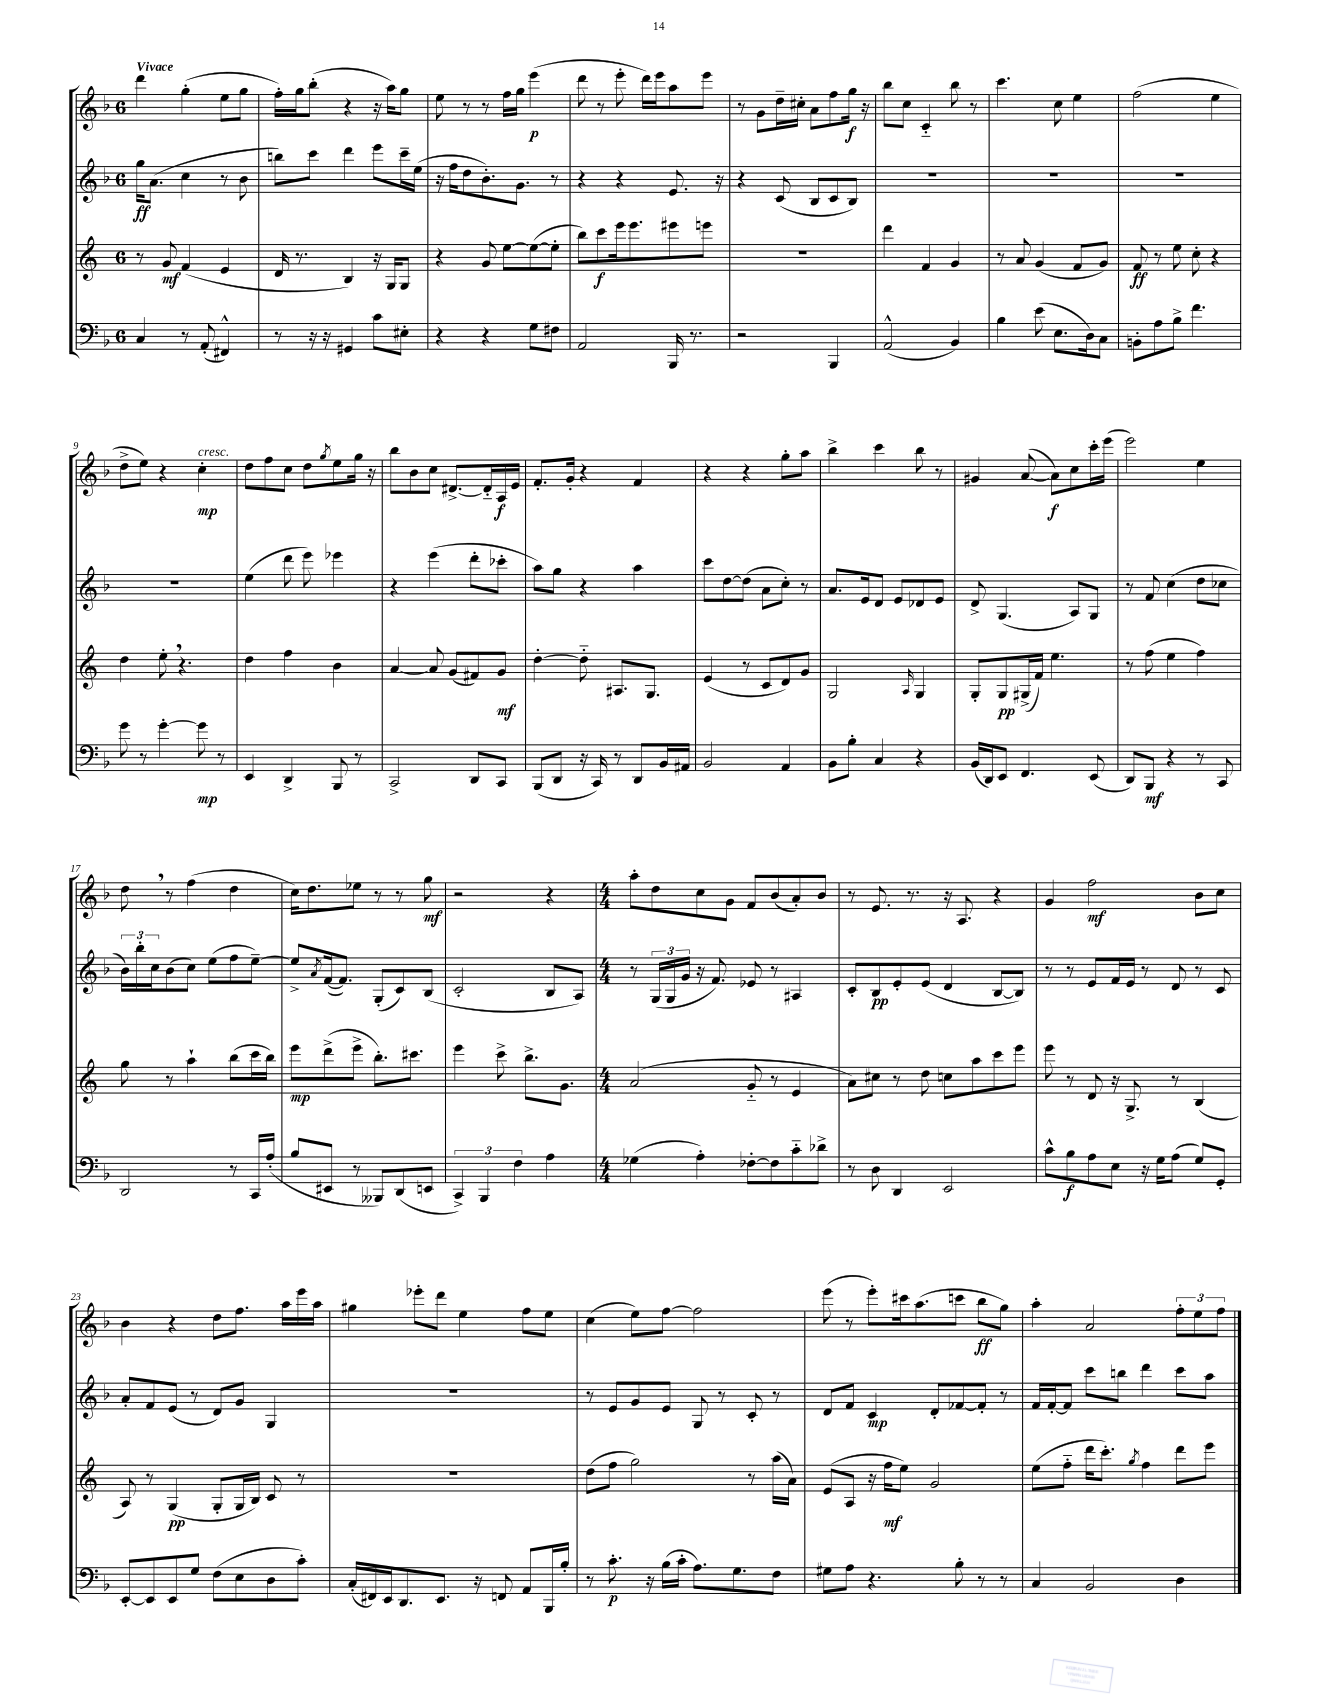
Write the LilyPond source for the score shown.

<<
\new StaffGroup <<
\new Staff = "s0" {
    \clef treble \key f \major \once \override Staff.TimeSignature.style = #'single-digit \time 6/8 \tempo "Vivace"
    d'''4 g''4-.( e''8 g''8 |
    f''16-.) g''16 bes''8-.( r4 r16 a''16) g''8 |
    e''8 r8 r8 f''16 g''16 e'''4\p( |
    d'''8 r8 e'''8-. d'''16) e'''16 a''8 e'''8 |
    r8 g'8 d''16-- cis''16-. a'8 f''8 g''16\f r16 |
    bes''8 c''8 c'4-_ bes''8 r8 |
    c'''4. c''8 e''4 |
    f''2( e''4 |
    d''8-> e''8) r4 c''4-.\mp^\markup { \italic "cresc." } |
    d''8 f''8 c''8 d''8 \acciaccatura { g''8 } e''8 g''16 r16 |
    bes''8 bes'8 c''8 dis'8.~-> dis'16-_ a16\f e'16 |
    f'8.-. g'16-. r4 f'4 |
    r4 r4 g''8-. a''8 |
    bes''4-> c'''4 bes''8 r8 |
    gis'4 a'8~( a'8\f) c''8 c'''16-. e'''16( |
    e'''2) e''4 |
    d''8 \breathe r8 f''4( d''4 |
    c''16) d''8. ees''8 r8 r8 g''8\mf |
    r2 r4 |
    \numericTimeSignature \time 4/4 a''8-. d''8 c''8 g'8 f'8 bes'8( a'8-.) bes'8 |
    r8 e'8. r8. r16 a8. r4 |
    g'4 f''2\mf bes'8 c''8 |
    bes'4 r4 d''8 f''8. a''16 e'''16 a''16 |
    gis''4 ees'''8-. d'''8 e''4 f''8 e''8 |
    c''4( e''8) f''8~ f''2 |
    e'''8( r8 e'''8-.) cis'''16 a''8.( c'''8 bes''8\ff g''8) |
    a''4-. a'2 \tuplet 3/2 { f''8-. e''8 f''8 } \bar "|." |
}
\new Staff = "s1" {
    \clef treble \key f \major \once \override Staff.TimeSignature.style = #'single-digit \time 6/8
    g''16\ff a'8.( c''4 r8 bes'8 |
    b''8) c'''8 d'''4 e'''8 c'''16-- e''16( |
    r16 f''16 d''8 bes'8.-.) g'8. r8 |
    r4 r4 e'8. r16 |
    r4 c'8( bes8 c'8 bes8) |
    R2. |
    R2. |
    R2. |
    R2. |
    e''4( d'''8 e'''8) ees'''4 |
    r4 e'''4( d'''8-. ces'''8-. |
    a''8) g''8 r4 a''4 |
    c'''8 d''8~ d''8( a'8 c''8-.) r8 |
    a'8. e'16 d'8 e'8 des'8 e'8 |
    d'8-> g4.( a8) g8 |
    r8 f'8 c''4( d''8 ces''8 |
    \tuplet 3/2 { bes'16) bes''16-. c''16 } bes'8( c''8) e''8( f''8 e''8~--) |
    e''8-> \acciaccatura { a'8 } f'16~( f'8.) g8-.( c'8) bes8( |
    c'2-. bes8 a8) |
    \numericTimeSignature \time 4/4 r8 \tuplet 3/2 { g16( g16 g'16 } r16 f'8.) ees'8 r8 ais4 |
    c'8-. bes8\pp e'8-. e'8( d'4 bes8~ bes8) |
    r8 r8 e'8 f'16 e'16 r8 d'8 r8 c'8 |
    a'8-. f'8 e'8( r8 d'8) g'8 g4 |
    R1 |
    r8 e'8 g'8 e'8 g8 r8 c'8-. r8 |
    d'8 f'8 c'4\mp d'8-. fes'8~ fes'8-. r8 |
    f'16 f'16~-. f'8 c'''8 b''8 d'''4 c'''8 a''8 \bar "|." |
}
\new Staff = "s2" {
    \clef treble \key c \major \once \override Staff.TimeSignature.style = #'single-digit \time 6/8
    r8 g'8\mf f'4( e'4 |
    d'16 r8. b4) r16 g16 g8 |
    r4 g'8 e''8~ e''8~( e''8-. |
    b''8) c'''8\f e'''16 e'''8. eis'''8 e'''8 |
    R2. |
    d'''4 f'4 g'4 |
    r8 a'8 g'4( f'8 g'8) |
    f'8\ff r8 e''8 c''8-. r4 |
    d''4 e''8-. \breathe r4. |
    d''4 f''4 b'4 |
    a'4~ a'8 g'8( fis'8) g'8\mf |
    d''4~-. d''8-_ ais8. g8. |
    e'4( r8 c'8 d'8) g'8 |
    g2 \grace { a16 } g4 |
    g8-. g8\pp gis16->( f'16) e''4. |
    r8 f''8( e''4 f''4) |
    g''8 r8 a''4-! b''8( c'''16 b''16) |
    e'''8\mp d'''8->( e'''8-> b''8.-.) cis'''8. |
    e'''4 c'''8-> b''8.-> g'8. |
    \numericTimeSignature \time 4/4 a'2( g'8-_ r8 e'4 |
    a'8) cis''8 r8 d''8 c''8 a''8 c'''8 e'''8 |
    e'''8 r8 d'8 r16 g8.-> r8 b4( |
    a8) r8 g4\pp( g8-. g16 b16) c'8 r8 |
    R1 |
    d''8( f''8 g''2) r8 a''16( a'16) |
    e'8( a8 r16 f''16\mf e''8) g'2 |
    e''8( f''8-_ d'''16 c'''8.-.) \acciaccatura { g''8 } f''4 d'''8 e'''8 \bar "|." |
}
\new Staff = "s3" {
    \clef bass \key f \major \once \override Staff.TimeSignature.style = #'single-digit \time 6/8
    c4 r8 a,8-.( fis,4-^) |
    r8 r16 r16 gis,4 c'8 eis8-. |
    r4 r4 g8 fis8 |
    a,2 bes,,16 r8. |
    r2 bes,,4 |
    a,2-^( bes,4) |
    bes4 e'8( e8. d16) c8 |
    b,8-. a8 bes8-> f'4. |
    g'8 r8 g'4~-. g'8\mp r8 |
    e,4 d,4-> bes,,8 r8 |
    c,2-> d,8 c,8 |
    bes,,8( d,8 r16 c,16) r8 d,8 bes,16 ais,16 |
    bes,2 a,4 |
    bes,8 bes8-. c4 r4 |
    bes,16( d,16) e,8 f,4. e,8( |
    d,8) bes,,8\mf r4 r8 c,8 |
    d,2 r8 c,16 a16-.( |
    bes8 eis,8 r8 beses,,8) d,8( e,8 |
    \tuplet 3/2 { c,4->) bes,,4 f4 } a4 |
    \numericTimeSignature \time 4/4 ges4( a4-.) fes8~-. fes8 c'8-_ des'8-> |
    r8 d8 d,4 e,2 |
    c'8-^ bes8\f a8 e8 r16 g16 a8( g8) g,8-. |
    e,8~-. e,8 e,8 g8 f8( e8 d8 c'8-.) |
    c16-.( fis,16) e,16 d,8. e,8. r16 f,8 a,8 bes,,16 bes16-. |
    r8 c'8.-.\p r16 bes16( c'16-. a8.) g8. f8 |
    gis8 a8 r4. bes8-. r8 r8 |
    c4 bes,2 d4 \bar "|." |
}
>>
>>
